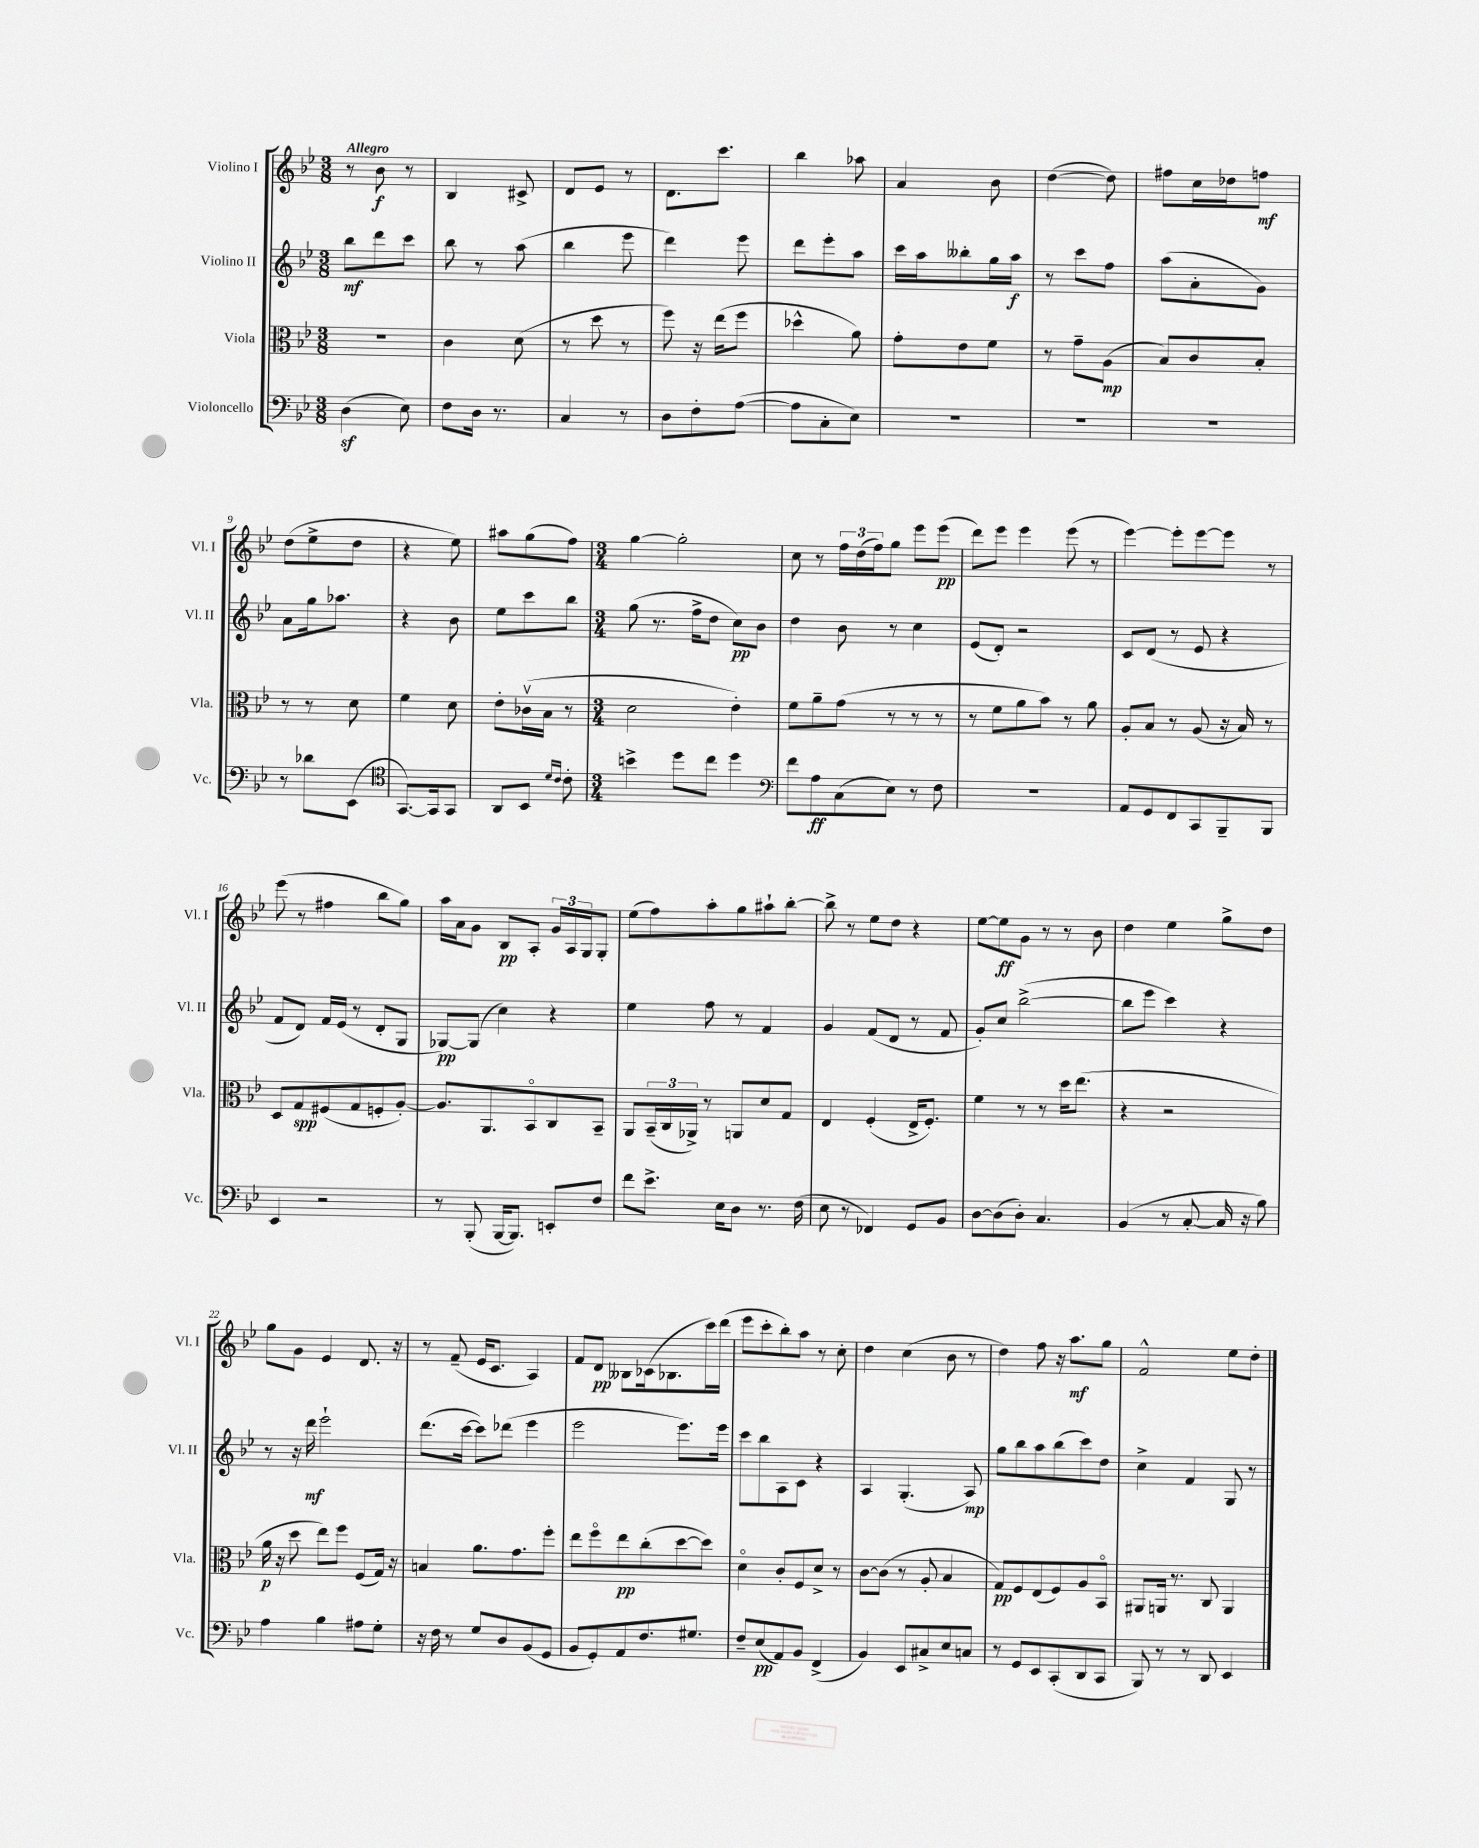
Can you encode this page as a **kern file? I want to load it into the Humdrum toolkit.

**kern	**kern	**kern	**kern
*staff4	*staff3	*staff2	*staff1
*clefF4	*clefC3	*clefG2	*clefG2
*k[b-e-]	*k[b-e-]	*k[b-e-]	*k[b-e-]
*M3/8	*M3/8	*M3/8	*M3/8
(4D\	4.r	8bb-\L	8r
.	.	8ddd\	8b-\
8E-\)	.	8ccc\J	8r
=	=	=	=
8F\L	4c\	8bb-\	4B-/
16D\Jk	.	8r	.
8.r	.	.	.
.	(8d\	(8aa\	8c#^/
=	=	=	=
4C/	8r	4bb-\	8d/L
.	8dd\	.	8e-/J
8r	8r	8eee-\	8r
=	=	=	=
8D\L	8ff\)	4ddd\)	8.d\L
8F'\	16r	.	.
.	(16ee-\LK	.	8.ccc\J
([8A\J	8ff\J	8eee-\	.
=	=	=	=
8A\]L	4dd-^^\	8ddd\L	4bb-\
8C'\	.	8eee-'\	.
8E-\J)	8a\)	8aa\J	8aa-\
=	=	=	=
4.r	8g'\L	16ccc\LL	4a/
.	.	16aa\J	.
.	8e-\	8bb--'\	.
.	8f\J	16gg\L	8b-\
.	.	16aa\JJ	.
=	=	=	=
4.r	8r	8r	([4dd\
.	8g~\L	8ccc\L	.
.	(8A\J	8ff\J	8dd\])
=	=	=	=
4.r	8B-/L)	(8aa\L	8ff#\L
.	8c/	8a'\	16cc\L
.	.	.	16dd-\J
.	8B-'/J	8g\J)	8ff\J
=	=	=	=
8r	8r	8a\L	(8dd\L
8d-\L	8r	16gg\k	8ee-^\
.	.	8.aa-\J	.
(8EE-\J	8d\	.	8dd\J
=	=	=	=
*clefC4	*	*	*
[8.GG/L)	4f\	4r	4r
16GG/]k	.	.	.
8GG/J	8d\	8b-\	8ee-\)
=	=	=	=
8AA/L	8e-'\L	8ee-\L	8aa#\L
8BB-/J	(16c-v\L	8ccc\	(8gg\
.	16B-\JJ	.	.
16qqd/LL	.	.	.
16qqc/JJ	.	.	.
8c'\	8r	8bb-\J	8ff\J)
=	=	=	=
*M3/4	*M3/4	*M3/4	*M3/4
4b^\	2d\	(8gg\	[4gg\
.	.	8.r	.
8dd\L	.	.	2gg'\]
.	.	16ff^\LK	.
8cc\J	.	8dd\J	.
4dd\	4e-'\)	8cc\L)	.
.	.	8b-\J	.
=	=	=	=
*clefF4	*	*	*
8f\L	8f\L	4dd\	8cc\
8A\	8a~\	.	8r
(8C\	(8g\J	8b-\	24ff\LL
.	.	.	(24dd\
.	.	.	24ff\J)
8E-\J)	8r	8r	8gg\J
8r	8r	4cc\	8eee-\L
8F\	8r	.	(8eee-\J
=	=	=	=
2.r	8r	(8e-/L	8ddd\L)
.	8f\L	8d'/J)	8eee-\J
.	8a\	2r	4eee-\
.	8b-\J)	.	.
.	8r	.	(8eee-\
.	8a\	.	8r
=	=	=	=
8AA/L	8A'/L	8c/L	[4eee-\)
8GG/	8B-/J	(8d/J	.
8FF/	8r	8r	8eee-'\]L
8CC/	(8A/	8e-/	[8eee-\
8BBB-~/	16r	4r	8eee-\]J
.	16B-/)	.	.
8BBB-/J	8r	.	8r
=	=	=	=
4EE-/	8D/L	8f/L	(8eee-\
.	8G/	8d/J)	8r
2r	(8F#/	16f/LL	4ff#\
.	.	(16e-/JJ	.
.	8G/	8r	.
.	8F'/	8d'/L	8bb-\L
.	[8A'/J)	8G/J	8gg\J)
=	=	=	=
8r	8.A/]L	[8G-/L)	16aa\LL
.	.	.	16a\J
(8BBB-'/	.	(8G-/]J	8g\J
.	8.AA/	.	.
[16BBB-/LK	.	4cc\)	8B-/L
8.BBB-/]J)	.	.	.
.	8BB-o/	.	8A'/J
8EE'/L	8C/	4r	24g/LL
.	.	.	24A/
.	.	.	24G/J
8F/J	8BB-~/J	.	8G'/J
=	=	=	=
8f\L	8AA/L	4ee-\	(8ee-\L
8.e-^\J	(24BB-~/L	.	8ff\)
.	24C/	.	.
.	24AA-^/JJ)	.	.
.	8r	8ff\	8aa'\
16E-\LK	.	.	.
8D\J	8AA/L	8r	8gg\
8.r	8d/	4f/	8aa#`\
.	8G/J	.	[8bb-'\J
(16F\	.	.	.
=	=	=	=
8E-\	4E-/	4g/	8bb-^\]
8r	.	.	8r
4FF-/)	(4F'/	(8f/L	8ee-\L
.	.	8d/J	8dd\J
8GG/L	16E-^/LK	8r	4r
.	8.F'/J)	.	.
8BB-/J	.	8f/	.
=	=	=	=
[8D\L	4f\	8g'/L)	[8ee-\L
(8D\]	.	8cc/J	8ee-\]
8D'\J)	8r	([2bb-^\	8g\J
4.C/	8r	.	8r
.	16dd\LK	.	8r
.	(8.ee-\J	.	.
.	.	.	8b-\
=	=	=	=
(4BB-/	4r	8bb-\]L	4dd\
.	.	8eee-\J	.
8r	2r	4ccc\)	4ee-\
[8C'/	.	.	.
16C/]	.	4r	8gg^\L
16r	.	.	.
8B-\)	.	.	8dd\J
=	=	=	=
4A\	16a\	8r	8gg\L
.	16r	.	.
.	8dd\	16r	8g\J
.	.	16ddd\	.
4B-\	8ee-\L)	2eee-`\	4e-/
.	8ff\J	.	.
8A#\L	(8F/L	.	8.d/
8G'\J	16G/Jk)	.	.
.	16r	.	16r
=	=	=	=
16r	4B/	(8.ddd\L	8r
16F\	.	.	.
8r	.	.	(8f~/
.	.	[16ccc\Jk	.
8G/L	8.a\L	8ccc\]L)	16e-/LK
.	.	.	8.c/J
8D/	.	(8ddd-\J	.
.	8.g\	.	.
(8BB-/	.	4eee-\	4A/)
8GG/J	8ff'\J	.	.
=	=	=	=
8BB-/L	8ee-\L	2eee-\	8f/L
8GG'/)	8ffo\	.	8d/J
8AA/	8ee-\	.	8B--\L
8.F/	(8cc'\	.	(16c-\k
.	.	.	8.B-\
.	[8dd\	8.eee-\L)	.
8.G#/J	.	.	.
.	8dd\]J)	.	16ccc\L)
.	.	16eee-\Jk	(16ddd\JJ
=	=	=	=
8F~/L	4do\	8ccc\L	8eee-\L
(8E-/	.	8bb-\	8ccc'\
8AA/)	8c'/L	8A\	8bb-'\)
8BB-/J	8F/	8c\J	8aa\J
(4FF^/	8d^/J	4r	8r
.	8r	.	8cc'\
=	=	=	=
4BB-/)	[8c\L	4A/	4dd\
.	(8c\]J	.	.
8EE-/L	8r	(4.G'/	(4cc\
8C#^/	8A'/	.	.
8E-/	4B-/	.	8b-\
8C/J	.	8A/)	8r
=	=	=	=
8r	8G/L)	8gg\L	4dd\)
8GG/L	8F/	8bb-\	.
8EE-/	(8E-/	8aa\	8ff\
(8CC'/	8F/)	(8bb-\	16r
.	.	.	8.aa\L
8DD/	8A/	8ccc\)	.
8CC/J	8BB-o/J	8dd\J	8gg\J
=	=	=	=
8BBB-/)	8AA#/L	4cc^\	2f^^/
8r	16AA/Jk	.	.
.	8.r	.	.
8r	.	4f/	.
8DD/	8C/	.	.
4EE-/	4AA/	8G/	8ee-\L
.	.	8r	8dd'\J
==	==	==	==
*-	*-	*-	*-
